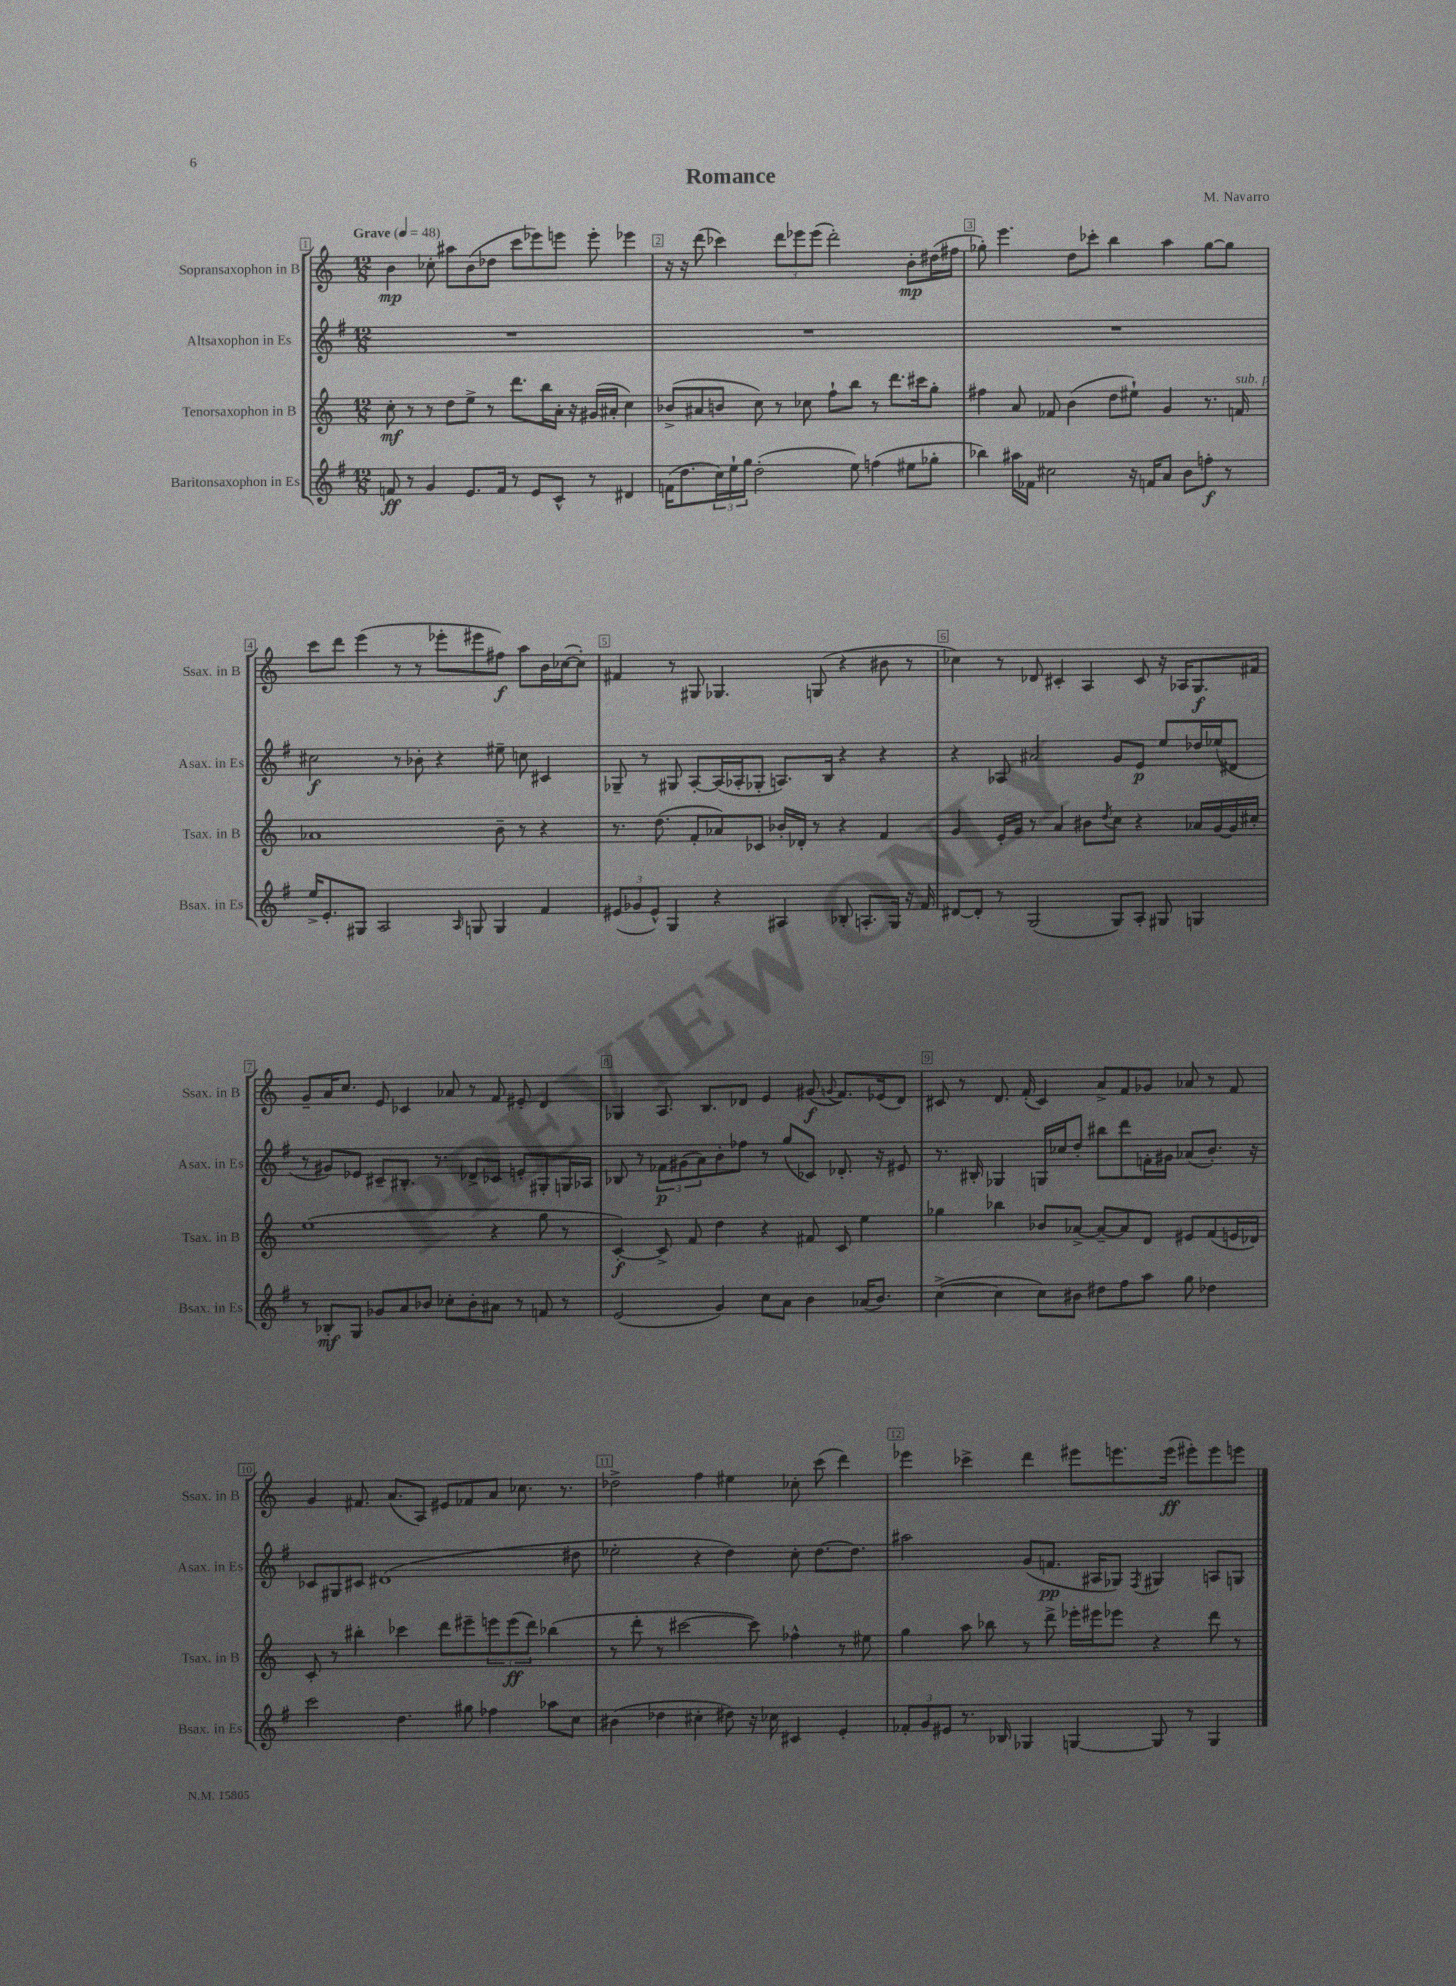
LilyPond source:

\header { title = "Romance" composer = "M. Navarro" }
<<
\new StaffGroup <<
\new Staff = "s0" \with { instrumentName = "Sopransaxophon in B" shortInstrumentName = "Ssax. in B" } {
    \clef treble \key c \major \numericTimeSignature \time 12/8 \tempo "Grave" 4 = 48
    b'4\mp ces''8-. ais''8 b'8( des''8 c'''8 ees'''8) e'''8 e'''8-. ees'''4 |
    r16 r16 d'''8( ces'''4) \tuplet 3/2 { d'''8 ees'''8 ees'''8( } d'''2-.) b'8-.\mp dis''16( fis''16 |
    ges''8-.) e'''4. d''8 ces'''8-. b''4 a''4 ges''8~ ges''8 |
    c'''8 d'''8 e'''4( r8 r8 ees'''8-. eis'''8 fis''8\f) a''8 b'16 ces''16~( ces''8-.) |
    fis'4 r8 gis8 ges4. g8( r4 bis'8 r8 |
    ces''4) r8 des'8 cis'4-. a4 cis'8 r16 aes16 g8.\f fis'16 |
    g'8-- a'16 c''8. e'8 ces'4 aes'8 r8 f'8 eis'8-. d'4 |
    ges4 a8. b8. des'8 e'4 gis'8\f( \appoggiatura { g'8 } f'8.) ees'16( des'8) |
    cis'8 r8 d'8. f'16-.( cis'4) a'8-> f'8 ges'8 aes'8 r8 f'8 |
    g'4 fis'8. a'8.( a8) eis'8 fes'8 a'8 ces''8. r8. |
    des''2-> f''4 eis''4 ces''8-. c'''8( d'''4) |
    ees'''4 ces'''4-> d'''4 eis'''8 e'''8. e'''16\ff( eis'''8-.) eis'''8 e'''8 \bar "|." |
}
\new Staff = "s1" \with { instrumentName = "Altsaxophon in Es" shortInstrumentName = "Asax. in Es" } {
    \clef treble \key g \major \numericTimeSignature \time 12/8
    R1. |
    R1. |
    R1. |
    cis''2\f r8 bes'8-. r4 eis''8-- c''8 cis'4 |
    ges8-- r8 gis8 a8~-. a16( aes16-. ges8-. a8.) b16 r4 r4 |
    r4 aes8 ais'2 g'8 e'8\p e''8 des''16 ees''16( dis'8 |
    r8 gis'8) ees'8 cis'8-- bis8.-. r8. des'8-> ces'8 e'8-. gis8-. g16 aes16 |
    bes8 r8 \tuplet 3/2 { fes'8\p gis'8( a'8) } b'8-. fes''8 r8 g''8( ces'8) des'8.-. r16 eis'8 |
    r8. bis16-. ges4 g16 ces''16 d''8-. bis''8 d'''8 f'16-. gis'16 aes'8( b'8.-.) r16 |
    ces'8 gis8 cis'8 dis'1( dis''8 |
    ees''2-. r4 d''4) c''8-. d''8.~ d''8. |
    ais''2 g'8( f'8.\pp ais16 ges8) \acciaccatura { fis8 } gis4 a8 g8 \bar "|." |
}
\new Staff = "s2" \with { instrumentName = "Tenorsaxophon in B" shortInstrumentName = "Tsax. in B" } {
    \clef treble \key c \major \numericTimeSignature \time 12/8
    c''8-.\mf r8 r8 d''8 e''8-> r8 d'''8. b''16 a'16-. r16 gis'16( ais'16-. c''4) |
    bes'8->( ais'8 b'8 c''8) r8 ces''8 f''8-! b''8 r8 d'''8. cis'''16 g''8-. |
    fis''4 a'8 fes'8 b'4( d''8 eis''8-!) g'4 r8. f'16^\markup { \italic "sub. p" } |
    aes'1 b'8-- r8 r4 |
    r8. d''8.( f'8-. aes'8) ces'8 bes'16-. des'16-. r8 r4 f'4 |
    g'4 e'16-. g'16 r8 a'4 bis'8 \acciaccatura { d''8 } c''8 r4 aes'16 g'16~ g'16 cis''16-. |
    e''1( r4 g''8 r8 |
    c'4~-.\f) c'8-> f'8 d''4 r4 fis'8 c'8 e''4 |
    ges''4 bes''4 bes'8 aes'8~-> aes'8~-- aes'8 d'8 eis'8 f'8( e'16 des'16) |
    c'8-. r8 bis''4-. ces'''4 d'''8 eis'''8-- \tuplet 3/2 { e'''8 e'''8\ff( d'''8) } bes''4( |
    r8 d'''8-. r8 cis'''2~ cis'''8) fes''4-^ r8 eis''8 |
    g''4 a''8 bes''8 r8 d'''8-> ees'''16-. eis'''16 ees'''8 r4 d'''8 r8 \bar "|." |
}
\new Staff = "s3" \with { instrumentName = "Baritonsaxophon in Es" shortInstrumentName = "Bsax. in Es" } {
    \clef treble \key g \major \numericTimeSignature \time 12/8
    f'8\ff r8 g'4 e'8. f'16 r8 e'8 c'8-^ r8 dis'4 |
    f'16( d''8. \tuplet 3/2 { c''16) e''16-! g''16 } d''2-.( e''8) f''4( eis''8 ges''8-. |
    bes''4) ais''16 fes'16 cis''2 r16 f'16 a'8 b'8 f''8-.\f r8 |
    e''16-> e'8.-. gis8 a2 \grace { a16 } g8 g4 fis'4 |
    \tuplet 3/2 { eis'8( ges'8 eis'8-^) } g4 r4 ais4 bes8-. a8.-. g16 r16 fis'16 |
    dis'8~ dis'8-. r8 g2( g8) a8-. gis8 g4 |
    r8 bes8-.\mf g8 ges'8 a'8 bes'8 ces''8-. bes'8-. ais'8 r8 f'8 r8 |
    e'2( g'4) c''8 a'8 b'4 aes'16( b'8.) |
    c''4~->( c''4 c''8) bis'8 dis''8 fis''8 a''8 g''8 des''4 |
    c'''2 d''4. gis''8 fes''4 aes''8 c''8 |
    bis'4( des''4 cis''4-. dis''8) r16 ces''16 cis'4 e'4-. |
    \tuplet 3/2 { fes'8-. g'8 eis'8 } r8. bes16 ges4 g4~ g8 r8 g4 \bar "|." |
}
>>
>>
\layout { \context { \Score \override BarNumber.break-visibility = ##(#f #t #t) barNumberVisibility = #all-bar-numbers-visible \override BarNumber.stencil = #(make-stencil-boxer 0.1 0.3 ly:text-interface::print) } }
